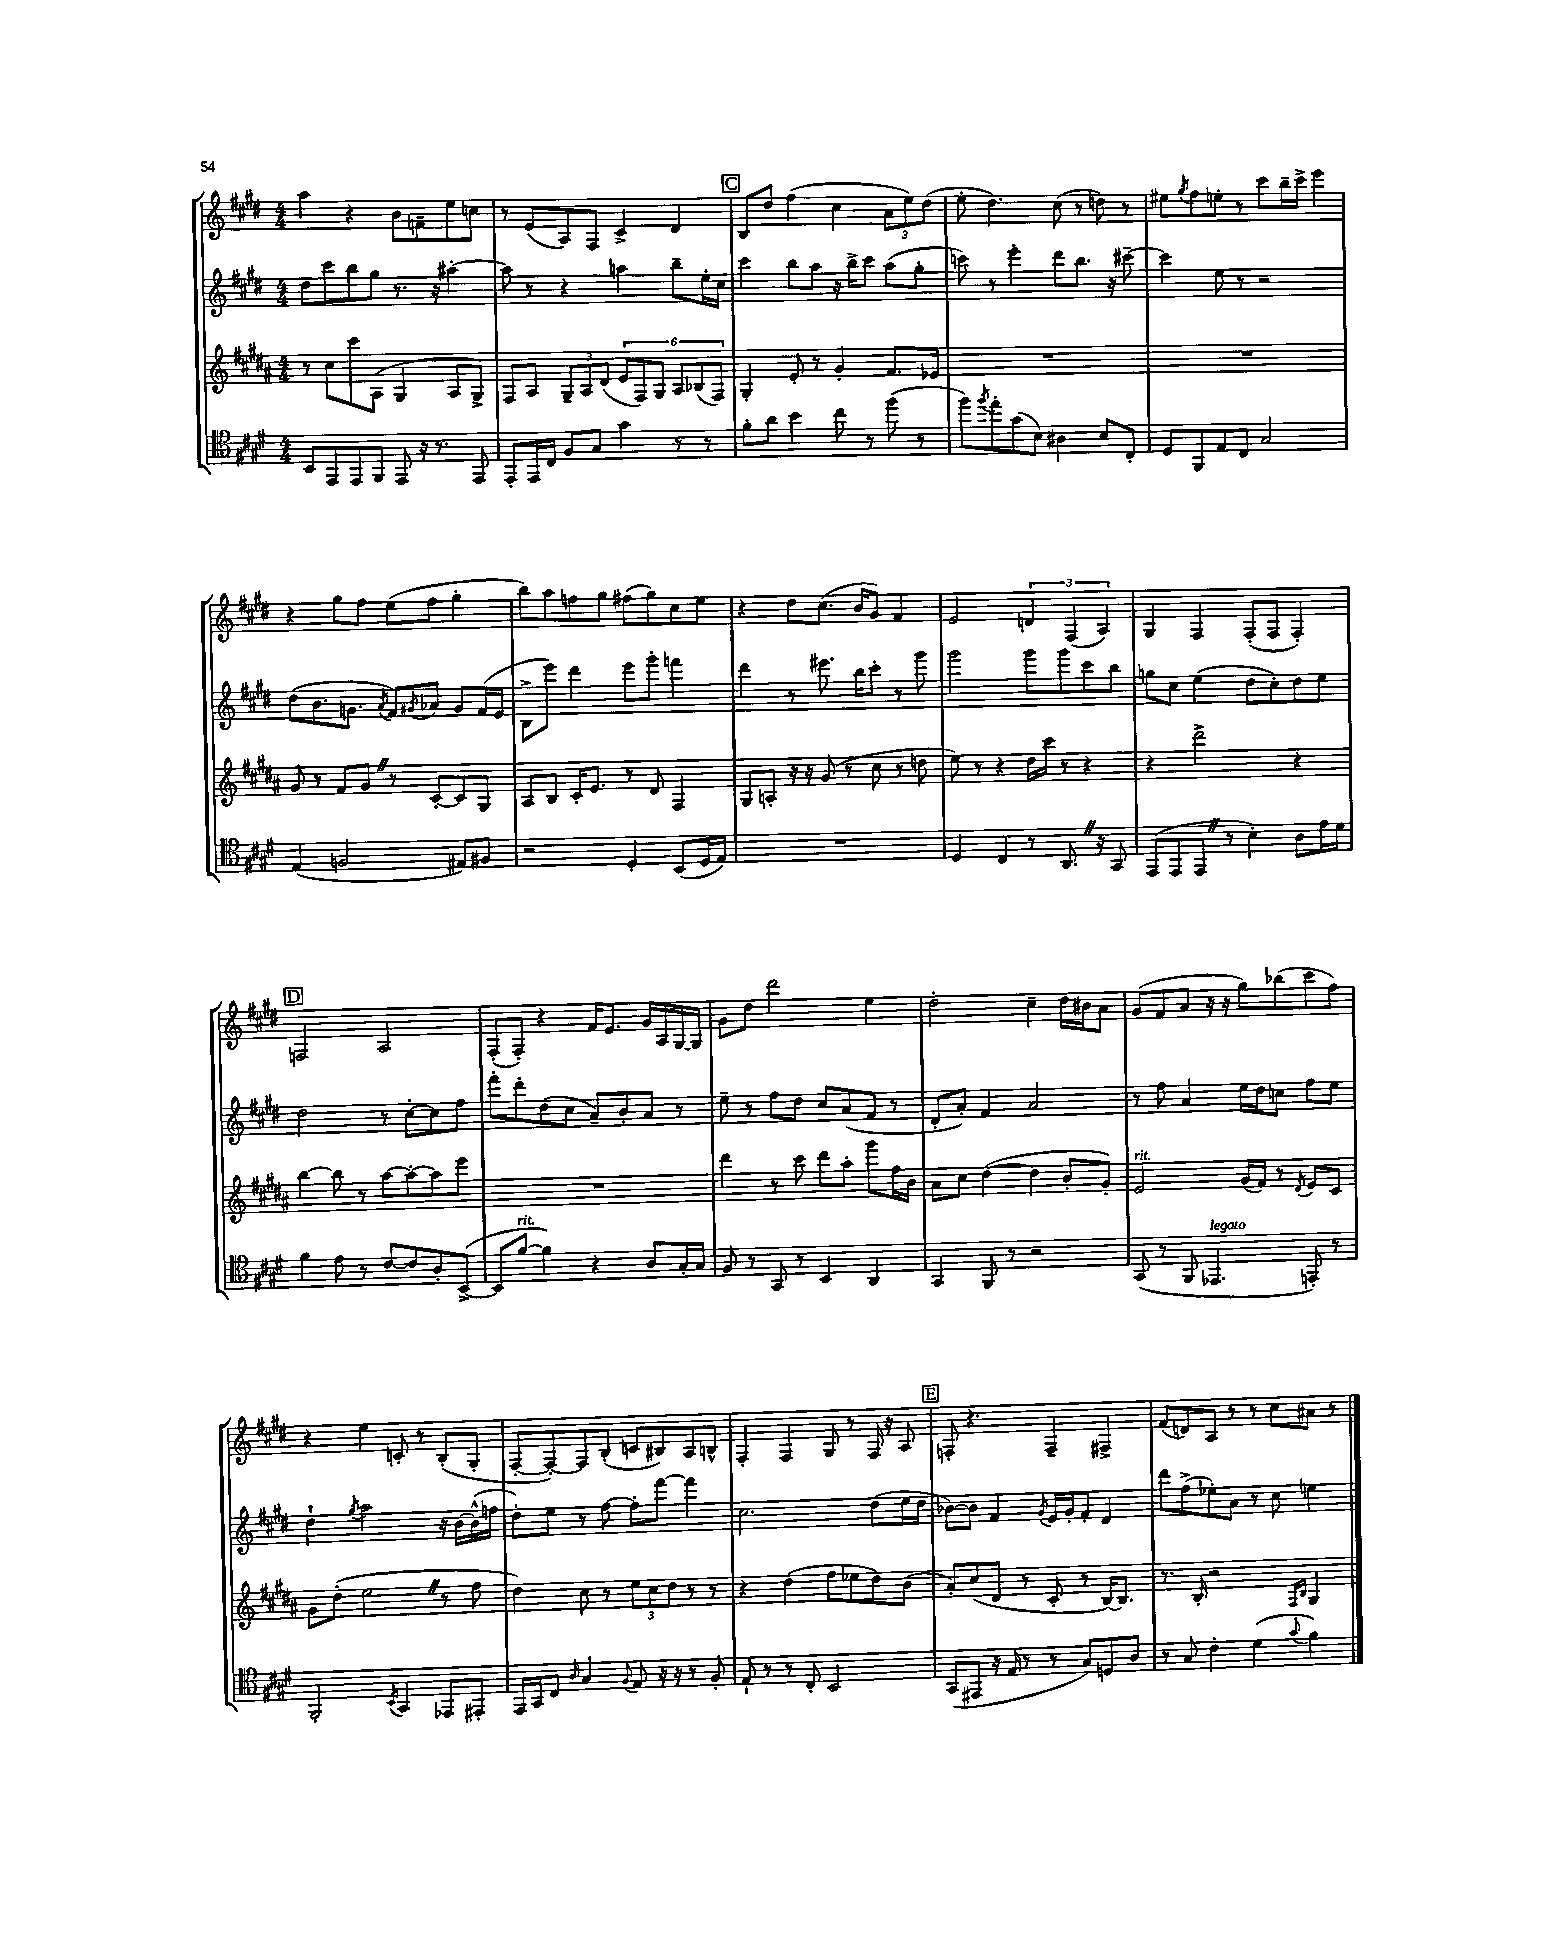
<<
\new StaffGroup <<
\new Staff = "s0" {
    \clef treble \key e \major \numericTimeSignature \time 4/4
    a''4 r4 b'8 f'8-- e''8 c''8 |
    r8 e'8( a8) fis8 cis'4-> dis'4 |
    \mark \markup { \box "C" } b8 dis''8 fis''4( cis''4 \tuplet 3/2 { a'8 e''8) dis''8( } |
    e''8-. dis''4.) cis''8( r8 d''8) r8 |
    eis''8 \acciaccatura { gis''8 } fis''8 e''8-. r8 cis'''8 b''16-- cis'''16-> e'''4 |
    r4 gis''8 fis''8 e''8( fis''8 gis''4-. |
    b''8) a''8 f''8 gis''8 fis''8( gis''8) cis''8 e''8 |
    r4 dis''8 cis''8.( b'16 gis'8) fis'4 |
    e'2 \tuplet 3/2 { d'4 fis4( a4) } |
    gis4 fis4 fis8-.( fis8 fis4-.) |
    \mark \markup { \box "D" } f2 a2 |
    fis8-.( fis8-.) r4 fis'16 e'8. gis'16 a16 gis16~ gis16 |
    gis'8 dis''8 dis'''2 e''4 |
    dis''2-. cis''4-- dis''16 bis'16 a'8 |
    gis'8( fis'8 a'8 r16 r16 gis''8) bes''8( cis'''8 fis''8) |
    r4 e''4 c'8-. r8 b8-.( gis8-. |
    fis8~-. fis8~-.) fis8 b8-.( c'8 bis8) a8 b8-^ |
    fis4-. fis4 gis8 r8 fis16 r16 a8 |
    \mark \markup { \box "E" } f8-. r4. f4-- fis4-> |
    fis'8( d'8) a8 r8 r8 cis''8 ais'8 r8 \bar "|." |
}
\new Staff = "s1" {
    \clef treble \key e \major \numericTimeSignature \time 4/4
    dis''8 cis'''8 b''8 gis''8 r8. r16 ais''4~-. |
    ais''8 r8 r4 a''4 b''8-- e''16-. cis''16 |
    \mark \markup { \box "C" } cis'''4 b''8 a''8 r16 b''16-> cis'''8 a''8( gis''8-. |
    c'''8) r8 e'''4-. dis'''8 b''8. r16 cis'''8~-- |
    cis'''4 e''8 r8 r2 |
    dis''8( b'8. g'8. \acciaccatura { a'8 } fis'8) \acciaccatura { gis'8 } aes'8 gis'8 fis'16( e'16 |
    b8-> e'''8) dis'''4 e'''8 gis'''8-. f'''4 |
    dis'''4 r8 eis'''8. b''16 cis'''8-. r8 gis'''8 |
    gis'''2 gis'''8 gis'''8 cis'''8 b''8 |
    g''8 cis''8 e''4( dis''8 cis''8-.) dis''8 e''8 |
    \mark \markup { \box "D" } dis''2 r8 cis''8~-. cis''8 fis''8 |
    fis'''8-. dis'''8-. dis''8( cis''8 a'8--) b'8-. a'8 r8 |
    e''8-- r8 fis''8 dis''8 cis''8 a'8( fis'8 r8 |
    dis'8-. a'8-.) fis'4 a'2 |
    r8 fis''8 a'4 e''16 dis''16 c''8 fis''8 e''8 |
    dis''4-! \acciaccatura { gis''8 } a''2 r16 b'16~ b'16-^( f''16 |
    dis''8-.) e''8 r8 fis''8~ fis''8-. fis'''8~ fis'''4 |
    cis''2. dis''8( e''16 dis''16 |
    \mark \markup { \box "E" } bes'8~) bes'8 fis'4 \acciaccatura { gis'8 } e'16 gis'16-. fis'8-. dis'4 |
    dis'''8 fis''8->( ees''8-.) a'8 r8 cis''8 e''4 \bar "|." |
}
\new Staff = "s2" {
    \clef treble \key b \major \numericTimeSignature \time 4/4
    r8 cis''8 cis'''8 ais8( gis4 ais8 gis8->) |
    fis8 ais8 \tuplet 3/2 { gis8-- ais8 dis'8( } \tuplet 6/4 { e'8 fis8) gis8 ais8 bes8( fis8) } |
    \mark \markup { \box "C" } gis4-. e'8-. r8 gis'4-. fis'8. ees'16 |
    R1 |
    R1 |
    gis'8 r8 fis'8 gis'8 \once \override BreathingSign.text = \markup { \musicglyph "scripts.caesura.straight" } \breathe r8 cis'8~-. cis'8 gis8 |
    ais8 b8 cis'16-. e'8. r8 dis'8 fis4 |
    gis8 a8-. r16 r16 gis'8( r8 cis''8 r8 d''8 |
    e''8) r8 r4 dis''16 cis'''16 r8 r4 |
    r4 dis'''2-> r4 |
    \mark \markup { \box "D" } b''4~ b''8 r8 ais''8~ ais''8~-. ais''8 e'''8 |
    R1 |
    dis'''4 r8 cis'''8 dis'''8 ais''8-. gis'''8 fis''16 b'16 |
    ais'8 cis''8 dis''4~( dis''4 b'8-. gis'8-.) |
    e'2^\markup { \italic "rit." } gis'16( fis'16) r8 \acciaccatura { dis'8 } e'8 cis'8 |
    gis'8 dis''8-.( e''2 \once \override BreathingSign.text = \markup { \musicglyph "scripts.caesura.straight" } \breathe r8 fis''8 |
    dis''4) cis''8 r8 \tuplet 3/2 { e''8 cis''8 dis''8 } r8 r8 |
    r4 dis''4( fis''8 ees''8 dis''8) b'8( |
    \mark \markup { \box "E" } ais'8-.) cis''8( dis'8 r8 cis'8-. r8 b16~) b8. |
    r8. b16-. r2 \grace { fis16 b16 } gis4 \bar "|." |
}
\new Staff = "s3" {
    \clef tenor \key e \major \numericTimeSignature \time 4/4
    b,8 e,8 e,8 fis,8 e,8 r16 r8. e,8 |
    e,8-. e,16 cis16 fis8 gis8 gis'4 r8 r8 |
    \mark \markup { \box "C" } fis'8-. a'8 b'4 cis''8 r8 fis''8( r8 |
    fis''8) \acciaccatura { fis''8 } e''8-. gis'8( b8) ais4 b8 cis8-. |
    dis8 fis,8 e8 cis8 gis2 |
    e4( f2 eis8) fis8 |
    r2 dis4-. b,8( dis16 e16) |
    R1 |
    dis4 cis4 r8 a,8. \once \override BreathingSign.text = \markup { \musicglyph "scripts.caesura.straight" } \breathe r16 gis,8 |
    e,8( e,8 e,8 \once \override BreathingSign.text = \markup { \musicglyph "scripts.caesura.straight" } \breathe r8 b4-.) a8 e'16 dis'16 |
    \mark \markup { \box "D" } fis'4 e'8 r8 cis'8~ cis'8 a8-. b,8~->( |
    b,8 fis'8~^\markup { \italic "rit." } fis'4) r4 a8 gis16-. gis16 |
    fis8 r8 gis,8 r8 b,4 a,4 |
    gis,4 fis,8 r8 r2 |
    gis,8( r8 fis,8 ees,4.^\markup { \italic "legato" } e,8-.) r8 |
    fis,2-. \acciaccatura { b,8 } gis,4 ees,8 eis,8-. |
    e,16 gis,16 cis8 \grace { a16 } gis4 \appoggiatura { fis8 } e8 r16 r16 r8 fis8-. |
    e8-! r8 r8 cis8-. b,2 |
    \mark \markup { \box "E" } gis,8( eis,8 r16 e16 r8 r8 gis8) d8 a8 |
    r8 gis8 cis'4-. dis'4( \appoggiatura { gis'8 } fis'4) \bar "|." |
}
>>
>>
\layout { \context { \Score \remove "Bar_number_engraver" } }
